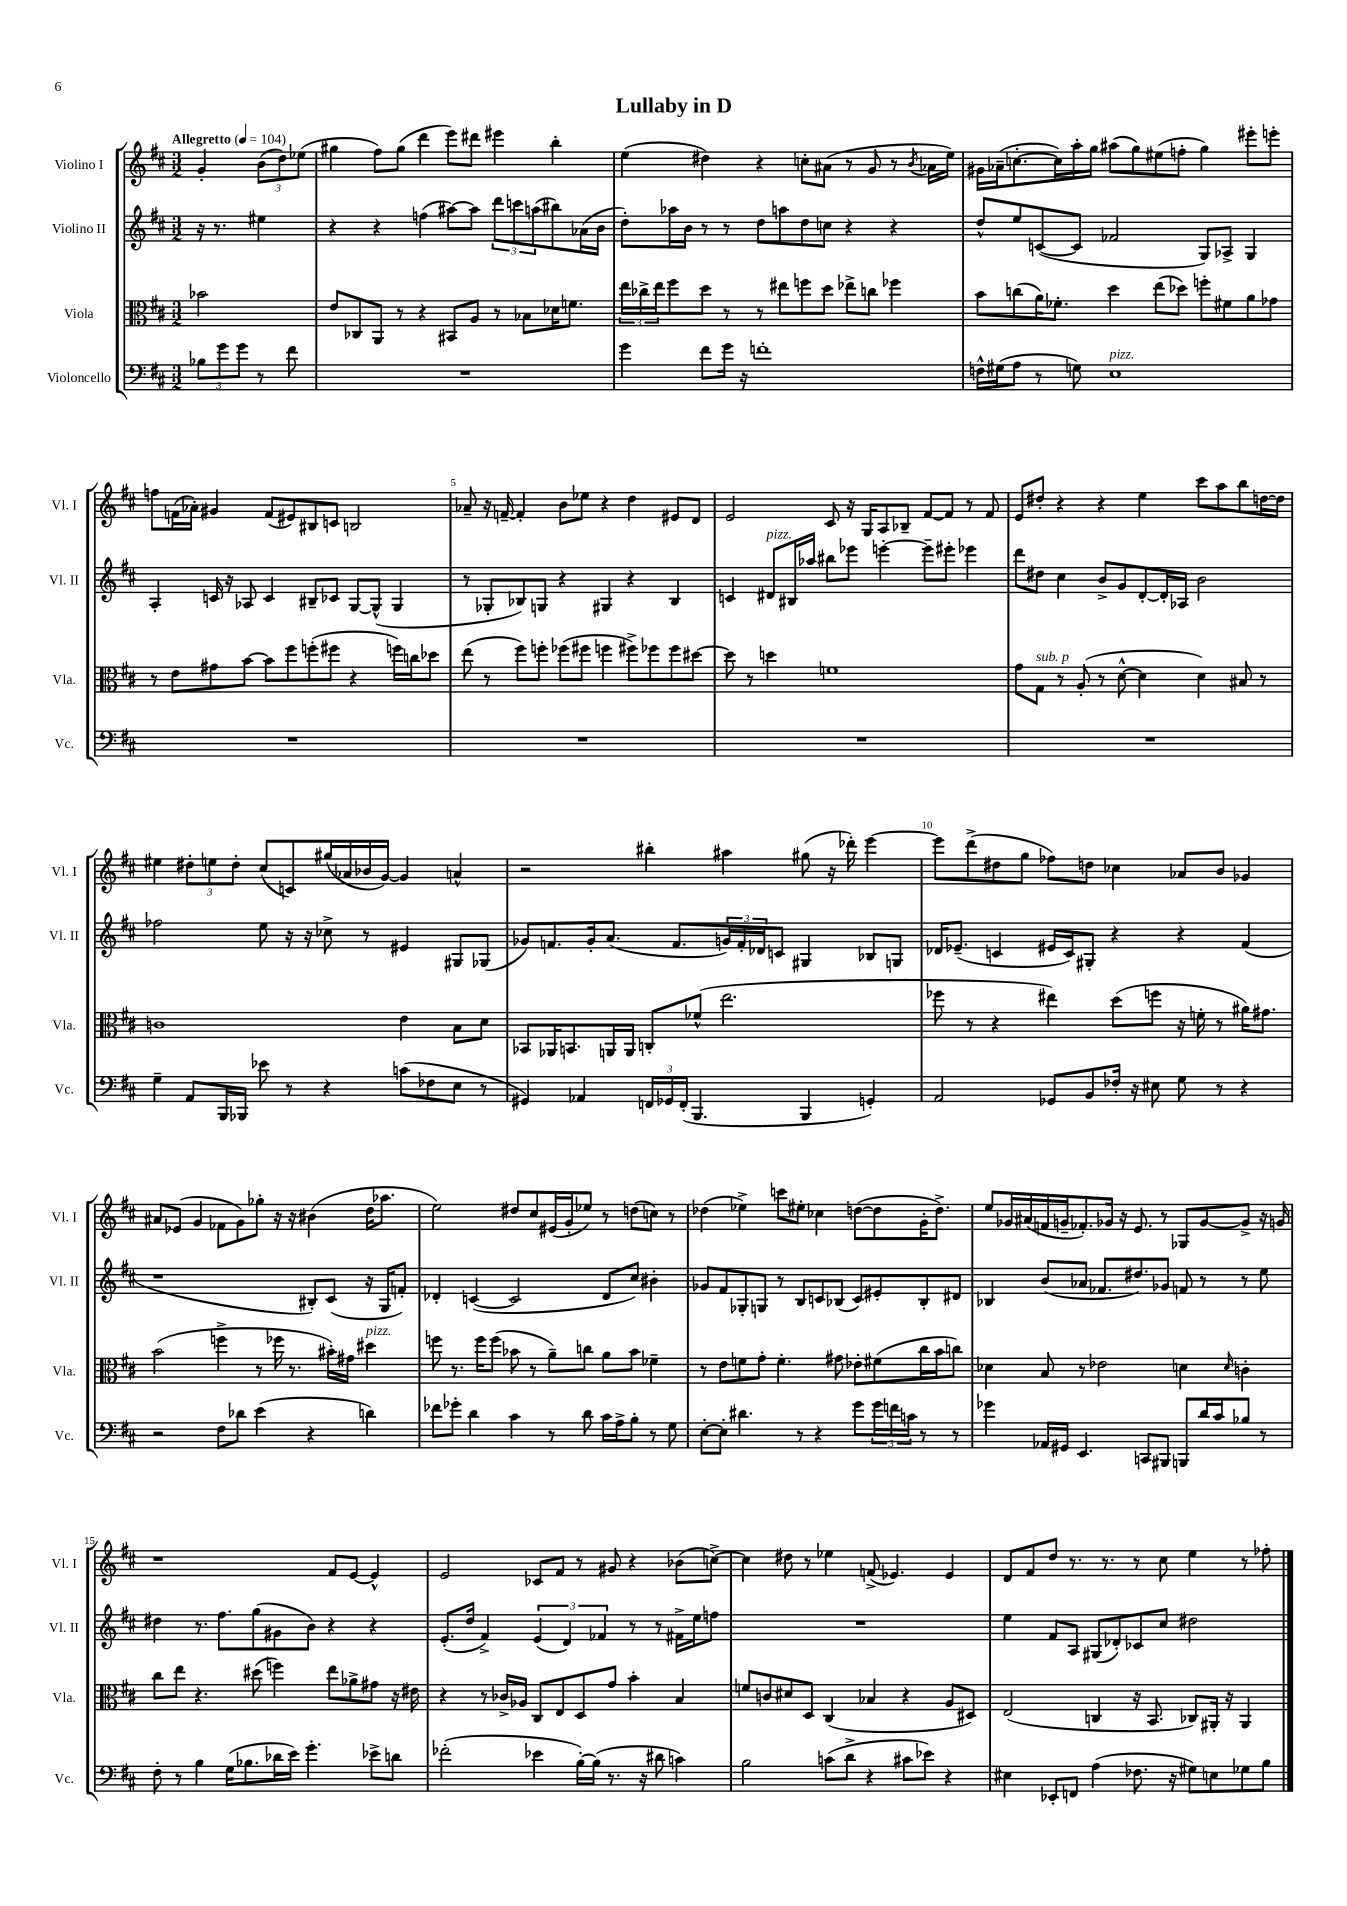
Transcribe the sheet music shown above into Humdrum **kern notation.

**kern	**kern	**kern	**kern
*part4	*part3	*part2	*part1
*staff4	*staff3	*staff2	*staff1
*I"Violoncello	*I"Viola	*I"Violino II	*I"Violino I
*I'Vc.	*I'Vla.	*I'Vl. II	*I'Vl. I
*clefF4	*clefC3	*clefG2	*clefG2
*k[f#c#]	*k[f#c#]	*k[f#c#]	*k[f#c#]
*M3/2	*M3/2	*M3/2	*M3/2
*MM104	*MM104	*MM104	*MM104
=	=	=	=
!	!	!	!LO:TX:a:B:t=Allegretto
12B-X\L	2b-X\	16r	4g'/
.	.	8.r	.
12g\	.	.	.
12g\J	.	.	.
8r	.	4ee#X\	(12b\L
.	.	.	12dd\)
8f#\	.	.	.
.	.	.	(12ee-X\J
=1	=1	=1	=1
1.r	8e/L	4r	4gg#X\
.	8C-X/	.	.
.	8AA/J	4r	8ff#\L)
.	8r	.	(8gg#\J
.	4r	(4ffn\	4ddd\
.	8BB#X/L	[8aa#X\L)	8eee\L)
.	8A/J	8aa#\J]	8ddd#X\J
.	8r	12ddd\L	4eee#X\
.	.	12cccn\	.
.	8B-X\L	.	.
.	.	(12aan\	.
.	16d-X\K	8bb#X\)	4bb'\
.	8.fn\J	.	.
.	.	(16a-X\L	.
.	.	16b\JJ	.
=2	=2	=2	=2
4g\	24ee\LL	8dd'\L)	(4ee\
.	24cc-X^\	.	.
.	24ee\J	.	.
.	8ff#\	16aa-X\L	.
.	.	16b\JJ	.
8f#\L	8dd\J	8r	4dd#X\)
16g\Jk	8r	8r	.
16r	.	.	.
1fn'	8r	8dd\L	4r
.	8ee#X\L	8aan\	.
.	8ffn\	8dd\	8ccn'\L
.	8dd\J	8ccn\J	(8a#X\J
.	8ee-X^\L	4r	8r
.	8ccn\J	.	8g/
.	4ff-X\	4r	8r
.	.	.	8qb/
.	.	.	16a-X\LL
.	.	.	16ee\JJ)
=3	=3	=3	=3
16Fn^^\LL	8b\L	8dd^^/L	16g#X\LL
(16G#X\J	.	.	(16a-X~\J
8A\J	(8ccn\	8ee/	[8.ccn'\
8r	16a\K)	([8cn/	.
.	8.f-X'\J	.	16cc\L])
8Gn\)	.	8c/J]	16aa'\
.	.	.	16gg\JJ
!LO:TX:a:i:t=pizz.	!	!	!
1E	4dd\	2f-X/	(8aa#X\L
.	.	.	8gg\)
.	(8ee\L	.	(8ee#X\
.	8dd-X\J)	.	8ffn'\J
.	8ffn'\L	8G/L)	4gg\)
.	8f#X\	8A-X^/J	.
.	8a\	4G/	8eee#X'\L
.	8g-X\J	.	8eeen'\J
!!LO:LB:g=z
=4	=4	=4	=4
1.r	8r	4A'/	8ffn\L
.	8e\L	.	(16fn\L
.	.	.	16a-X'\JJ)
.	8g#X\	16cn/	4g#X/
.	.	16r	.
.	[8b\J	8A-X/	.
.	8b\L]	4c/	(8f/L
.	8ff#\	.	8e#X/)
.	(8ffn'\	8B#X~/L	8B#X/
.	8ff#X\J	8c-X/J	8cn/J
.	4r	[8G/L	2Bn/
.	.	(8G^^/J]	.
.	16ffn\LL)	4G/	.
.	16ccn\J	.	.
.	8dd-X\J	.	.
=5	=5	=5	=5
1.r	(8ee\	8r	8a-X~/
.	8r	8G-X'/L	16r
.	.	.	[16fn~/
.	8ff#\L)	8B-X/)	4f'/]
.	8ffn'\J	8Gn/J	.
.	(8ff-X\L	4r	8b\L
.	8ff#X\J	.	8ee-X\J
.	4ffn\	4G#X/	4r
.	8ff#X^\L)	4r	4dd\
.	8ff-X\	.	.
.	8ff-\	4B-/	8e#X/L
.	[8dd#X\J	.	8d/J
=6	=6	=6	=6
1.r	8dd#\]	4cn/	2e/
.	8r	.	.
!	!	!LO:TX:a:i:t=pizz.	!
.	4ddn\	8d#X/L	.
.	.	16B#X/L	.
.	.	16aa-X/JJ	.
.	1fn	8bb#X\L	8c#/
.	.	8eee-X\J	16r
.	.	.	16G/KL
.	.	[4eeen'\	8A/
.	.	.	8B-X~/J
.	.	8eee~\L]	[8f#/L
.	.	8eee#X'\J	8f#/J]
.	.	4eee-X\	8r
.	.	.	8f#/
=7	=7	=7	=7
1.r	8g\L	8ddd\L	8e/L
!	!LO:TX:a:i:t=sub. p	!	!
.	8G\J	8dd#X\J	8dd#X'/J
.	8r	4cc#\	4r
.	(8A'/	.	.
.	8r	8b^/L	4r
.	[8d^^\	8g/	.
.	4d\]	[8d'/	4ee\
.	.	16d'/L]	.
.	.	16A-X/JJ	.
.	4d\)	2b\	8ccc#\L
.	.	.	8aa\
.	8B#X/	.	8bb\
.	8r	.	[16ddn\L
.	.	.	16dd\JJ]
!!LO:LB:g=z
=8	=8	=8	=8
4G~\	1cn	2ff-X\	4ee#X\
8AA/L	.	.	12dd#X'\L
.	.	.	12een\
16BBB/L	.	.	.
.	.	.	12dd#'\J
16BBB-X/JJ	.	.	.
8e-X\	.	8ee\	(8cc#/L
8r	.	16r	8cn/)
.	.	16r	.
4r	.	8cc-X^\	(16gg#X/L
.	.	.	16a-X/
.	.	8r	16b-X/
.	.	.	[16g/JJ)
(8cn\L	4e\	4e#X/	4g/]
8F-X\	.	.	.
8E\J	8B\L	8G#X/L	4an^^/
8r	8d\J	(8G-X/J	.
=9	=9	=9	=9
4GG#X/)	8BB-X/L	8g-X/L)	2r
.	16AA-X/K	8.fn/	.
.	8.BBn/	.	.
4AA-X/	.	.	.
.	.	16g-'/k	.
.	16AAn/L	(8.a/J	.
.	16AA/JJ	.	.
24FFn/LL	8Cn'/L	.	4bb#X'\
24GG-X/	.	.	.
.	.	8.f/L	.
(24FF'/JJ	.	.	.
4.BBB/	(8f-X^^/J	.	.
.	2.ee\	24gn/L)	4aa#X\
.	.	24f'/	.
.	.	24d-X/J	.
.	.	8cn/J	.
4BBB/	.	4G#X/	(8gg#X\
.	.	.	16r
.	.	.	16ddd-X'\)
4GGn'/)	.	8B-X/L	[4eee\
.	.	8Gn/J	.
=10	=10	=10	=10
2AA/	8ff-X\	16d-X/KL	8eee\L]
.	.	(8.e-X~/J	.
.	8r	.	(8ddd^\
.	4r	4cn/	8dd#X\
.	.	.	8gg\J
8GG-X/L	4ee#X\)	16e#X/LL	8ff-X\L)
.	.	16c/J)	.
8BB/	.	8G#X'/J	8ddn\J
16F-X'/Jk	(8dd\L	4r	4cc-X\
16r	.	.	.
8E#X\	8ffn\J	.	.
8G\	16r	4r	8a-X/L
.	16fn'\	.	.
8r	8r	.	8b/J
4r	16a#X\KL)	(4f#/	4g-X/
.	8.g#X\J	.	.
!!LO:LB:g=z
=11	=11	=11	=11
2r	(2b\	1r	8a#X/L
.	.	.	(8e-X/J
.	.	.	4g/
8F#\L	4ffn^\	.	8f-X\L
8d-X\J	.	.	8g\)
(4e\	8r	.	8gg-X'\J
.	16ff-X\	.	16r
.	8.r	.	16r
4r	.	8B#X'/L)	(4b#X\
.	16b#X'\LL)	(8c#/J	.
.	16g#X\JJ	.	.
!	!LO:TX:a:i:t=pizz.	!	!
4dn\)	4dd#X\	16r	16dd\KL
.	.	16G/KL	8.aa-X\J
.	.	8fn'/J)	.
=12	=12	=12	=12
8f-X\L	8ffn\	4d-X'/	2ee\)
8g-X'\J	8.r	.	.
4d\	.	([4cn/	.
.	16ff\KL	.	.
.	(8ff\J	.	.
4c#\	8b-X\	2c/]	8dd#X/L
.	8r	.	8cc#/
8r	8a~\L)	.	(16e#X/L
.	.	.	16g'/J
8d\	8ccn\J	.	8ee-X/J)
16c#\LL	8a\L	8d-/L	8r
16A^\J	.	.	.
8B'\J	8b-\J	8cc#/J)	(8ddn\L
8r	4f-X~\	4b#X'\	8ccn\J)
8G\	.	.	8r
=13	=13	=13	=13
[8E'\L	8r	8g-X/L	(4dd-X\
8E'\J]	8e\L	8f#/	.
4.d#X\	8fn\	8G-X'/	4ee-X^\)
.	8g'\J	8Gn/J	.
.	4.f'\	8r	8cccn\L
8r	.	8B/L	8ee#X'\J
4r	.	8cn/	4cc-X\
.	8g#X\	(8B-X/J	.
8g\L	8e-X'\L	8c/L)	([8ddn\L
24g\L	(8f#X\	8e#X'/	8dd\]
24fn\	.	.	.
24cn\JJ	.	.	.
8r	16cc#\L	8B-'/	16g'\K
.	16b\J	.	8.dd^\J)
8r	8ccn\J)	8d#X/J	.
=14	=14	=14	=14
4g-X\	4d-X\	4B-X/	8ee/L
.	.	.	16g-X/L
.	.	.	(16a#X/
16AA-X/LL	8B/	(8b/L	16fn/
16GG#X/JJ	.	.	16gn~/J
4.EE/	8r	8a-X/J	8.f-X'/)
.	2e-X\	8.f-X/L	.
.	.	.	16g-X/Jk
.	.	.	16r
.	.	8.dd#X/)	8.e/
8CCn/L	.	.	.
8BBB#X/J	.	8g-X/J	8r
8BBBn/L	4dn\	8fn/	8G-X/L
16d/L	.	8r	[8g-/
16c#/J	.	.	.
.	16qqd/	.	.
8B-X/J	4cn'\	8r	8g-^/J]
8r	.	8ee\	16r
.	.	.	16gn/
!!LO:LB:g=z
=15	=15	=15	=15
8F#'\	8cc#\L	4dd#X\	1r
8r	8ee\J	.	.
4B\	4.r	8.r	.
.	.	8.ff#\L	.
(16G\KL	.	.	.
8.B-X\	.	.	.
.	(8dd#X\	(8gg\	.
16d-X\L	4ffn\)	8g#X\	.
16e\JJ)	.	.	.
4.g'\	.	8b\J)	.
.	8ee\L	4r	8f#/L
.	8a-X^\	.	[8e/J
8e-X^\L	8g#X\J	4r	4e^^/]
8dn\J	16r	.	.
.	16e#X\	.	.
=16	=16	=16	=16
(2f-X'\	4r	(8.e'/L	2e/
.	.	16dd/Jk	.
.	8r	4f#^/)	.
.	16c-X^/LL	.	.
.	16A-X/JJ	.	.
4e-X\	8C#/L	(6e/	8c-X/L
.	8E/	.	8f#/J
.	.	6d/)	.
[16B'\LL)	8D/	.	8r
(16B\JJ]	.	.	.
.	.	6f-X/	.
8.r	8g/J	.	8g#X/
.	4b'\	8r	4r
16r	.	.	.
8d#X\	.	8r	.
4cn\)	4B/	16f#X^\LL	(8b-X\L
.	.	16ee\J	.
.	.	8ffn\J	[8ccn^\J)
=17	=17	=17	=17
2B\	8fn/L	1.r	4cc\]
.	8cn/	.	.
.	8d#X/	.	8dd#X\
.	8D/J	.	8r
(8cn\L	(4C#/	.	4ee-X\
8d^\J	.	.	.
4r	4B-X/	.	(8fn^/
.	.	.	4.e-X/)
8c#X\L	4r	.	.
8e-X\J)	.	.	.
4r	8A/L	.	4e-/
.	8D#X/J)	.	.
=18	=18	=18	=18
4E#X\	(2E/	4ee\	8d/L
.	.	.	8f#/
8EE-X'/L	.	8f#/L	8dd/J
8FFn/J	.	8A/J	8.r
(4A\	4Cn/	(8G#X/L	.
.	.	.	8.r
.	.	8d-X'/)	.
8.F-X\	16r	8c-X/	8r
.	8.BB/	.	.
.	.	8cc#/J	8cc#\
16r	.	.	.
8G#X\L)	8C-X/L)	2dd#X\	4ee\
8En\	16AA#X'/Jk	.	.
.	16r	.	.
8G-X\	4AA#/	.	8r
8B\J	.	.	8ff-X'\
==	==	==	==
*-	*-	*-	*-
